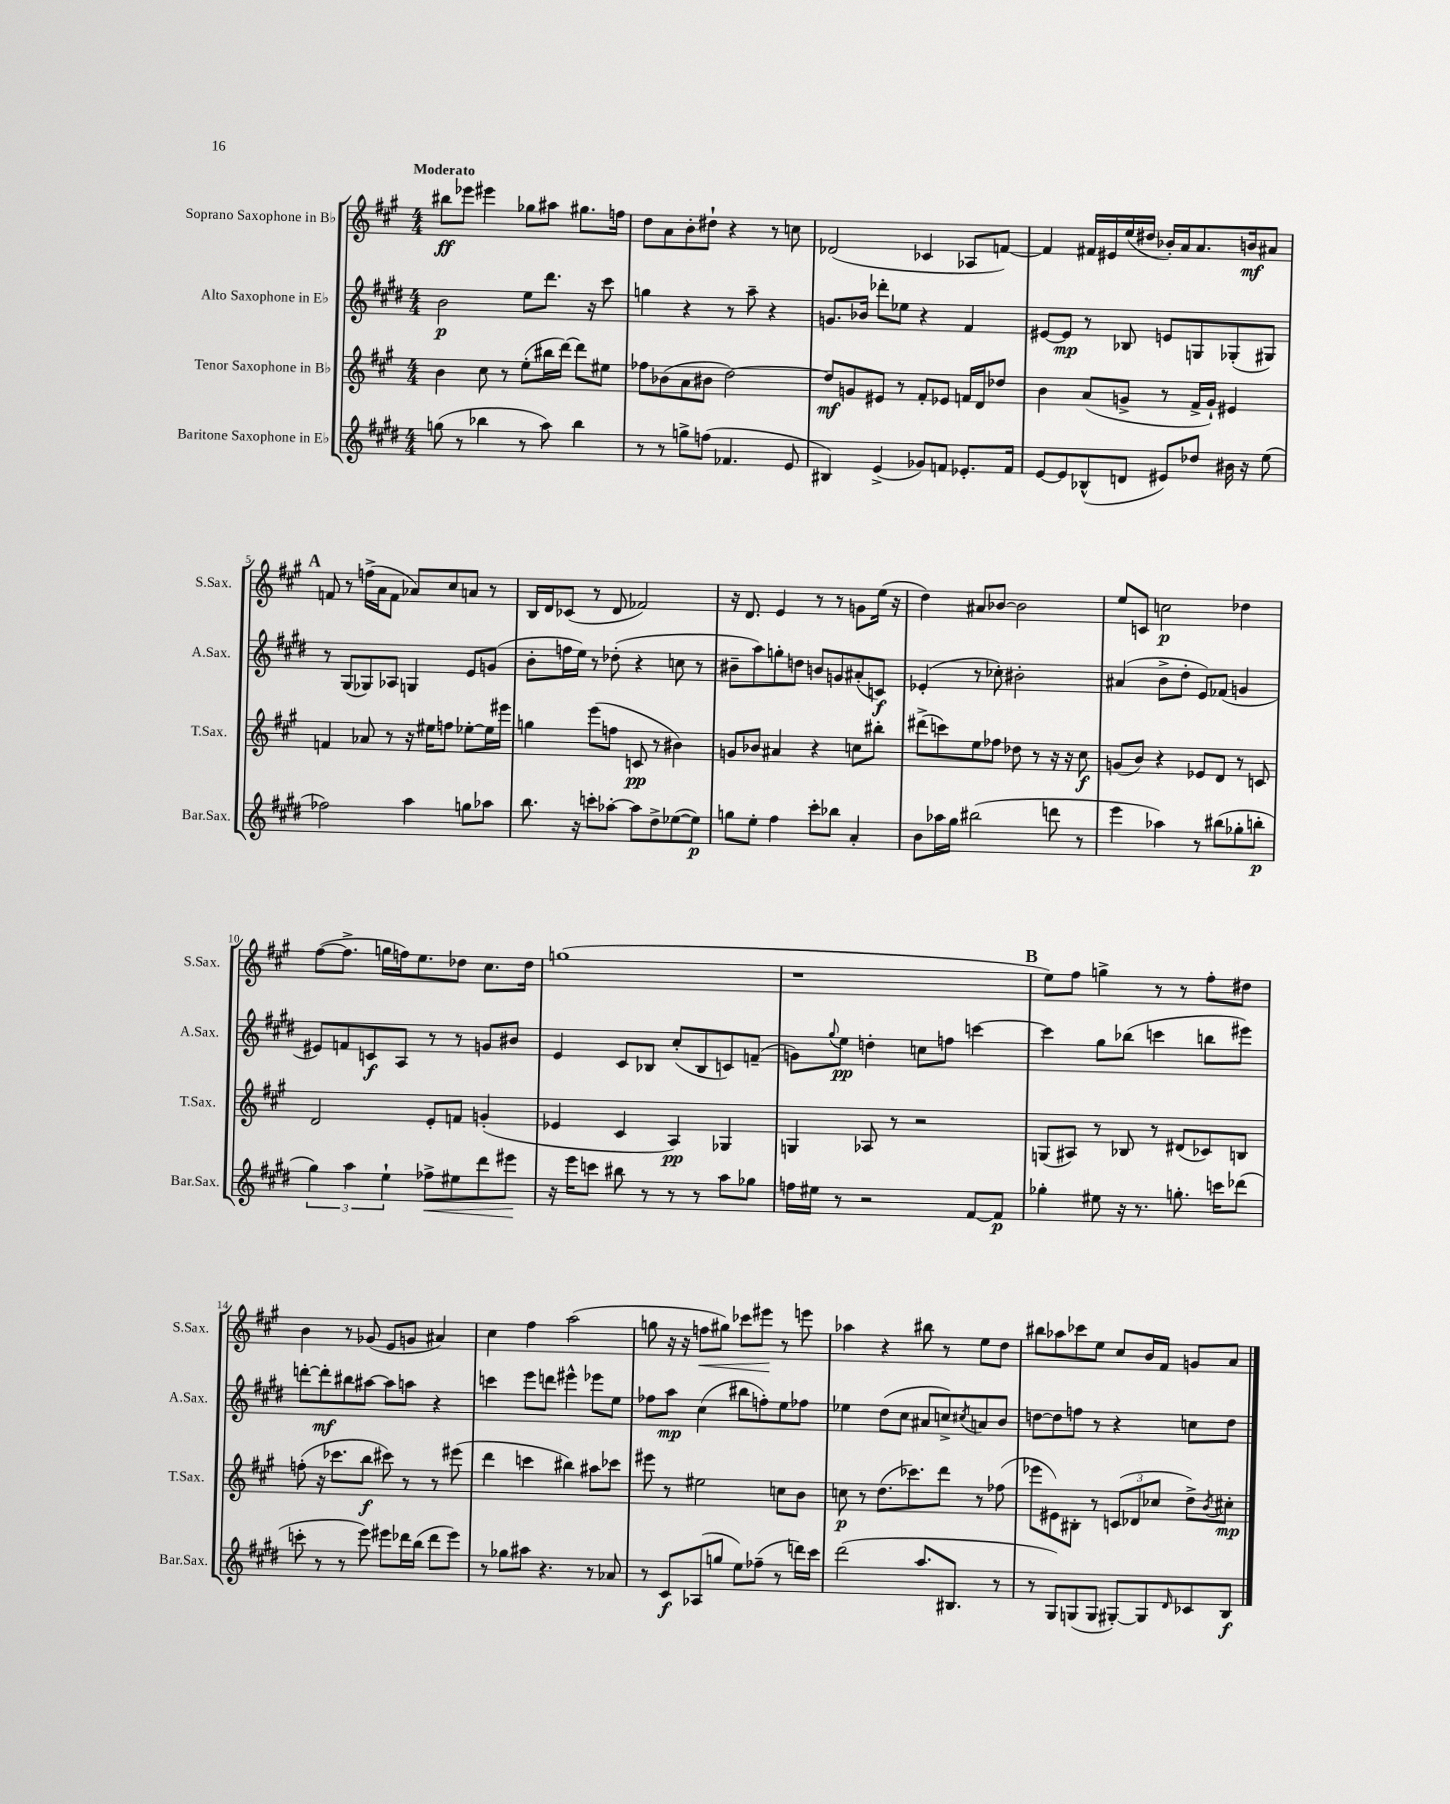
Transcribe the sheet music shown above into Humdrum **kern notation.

**kern	**dynam	**kern	**dynam	**kern	**dynam	**kern	**dynam
*part4	*part4	*part3	*part3	*part2	*part2	*part1	*part1
*staff4	*staff4	*staff3	*staff3	*staff2	*staff2	*staff1	*staff1
*I"Baritone Saxophone in E♭	*	*I"Tenor Saxophone in B♭	*	*I"Alto Saxophone in E♭	*	*I"Soprano Saxophone in B♭	*
*I'Bar.Sax.	*	*I'T.Sax.	*	*I'A.Sax.	*	*I'S.Sax.	*
*clefG2	*	*clefG2	*	*clefG2	*	*clefG2	*
*k[f#c#g#d#]	*	*k[f#c#g#]	*	*k[f#c#g#d#]	*	*k[f#c#g#]	*
*M4/4	*	*M4/4	*	*M4/4	*	*M4/4	*
=1	=1	=1	=1	=1	=1	=1	=1
!	!	!	!	!	!	!LO:TX:a:B:t=Moderato	!
(8ggn\	.	4b\	.	2b\	p	8bb#X\L	ff
8r	.	.	.	.	.	8eee-X\J	.
4bb-X\	.	8cc#\	.	.	.	4eee#X\	.
.	.	8r	.	.	.	.	.
8r	.	(8ee'\L	.	8ee\L	.	8gg-X\L	.
8aa\)	.	16bb#X\L	.	8.ddd#\J	.	8aa#X\J	.
.	.	[16ddd\JJ)	.	.	.	.	.
4bb-\	.	8ddd\L]	.	.	.	8.gg#X\L	.
.	.	.	.	16r	.	.	.
.	.	8ee#X\J	.	8ccc#\	.	.	.
.	.	.	.	.	.	16ffn\Jk	.
=2	=2	=2	=2	=2	=2	=2	=2
8r	.	8ff-X\L	.	4ggn\	.	8dd\L	.
8r	.	(8b-X\	.	.	.	8a\	.
8ggn^\L	.	8a\	.	4r	.	8b'\	.
(8ffn\J	.	8b#X\J	.	.	.	8dd#X`\J	.
4.f-X/	.	[2dd\)	.	8r	.	4r	.
.	.	.	.	8aa~\	.	.	.
.	.	.	.	4r	.	8r	.
8e/	.	.	.	.	.	8ccn\	.
=3	=3	=3	=3	=3	=3	=3	=3
4B#X/)	.	8dd/L]	mf	8.gn/L	.	(2d-X/	.
.	.	8gn/	.	.	.	.	.
.	.	.	.	16b-X/Jk	.	.	.
(4e^/	.	8e#X/J	.	8ddd-X'\L	.	.	.
.	.	8r	.	8ee-X\J	.	.	.
8g-X/L)	.	8f#'/L	.	4r	.	4c-X/	.
8fn/J	.	8e-X/J	.	.	.	.	.
8.e-X'/L	.	16fn/LL	.	4f#/	.	8A-X/L	.
.	.	16d/J	.	.	.	.	.
.	.	8dd-X/J	.	.	.	[8fn/J)	.
16f/Jk	.	.	.	.	.	.	.
=4	=4	=4	=4	=4	=4	=4	=4
[8e/L	.	4b\	.	[8e#X/L	.	4f/]	.
8e/]	.	.	.	8e#/J]	mp	.	.
(8B-X^^/	.	(8a/L	.	8r	.	16f#X/LL	.
.	.	.	.	.	.	16e#X/	.
8dn/J	.	8gn^/J	.	8B-X/	.	(16ee/	.
.	.	.	.	.	.	16dd#X/JJ	.
8e#X/L)	.	8r	.	8en/L	.	16b-X'/LL)	.
.	.	.	.	.	.	16a/J	.
8dd-X/J	.	16f#^/LL	.	8Gn/	.	8.a/	.
.	.	16g`/JJ)	.	.	.	.	.
16b#X\	.	4e#X/	.	(8G-X'/	.	.	.
16r	.	.	.	.	.	16bn/k	mf
(8ee\	.	.	.	8G#X/J)	.	8a#X/J	.
!!LO:LB:g=z
!!LO:REH:place=s1:t=A
=5	=5	=5	=5	=5	=5	=5	=5
2ff-X\)	.	4fn/	.	8r	.	8fn/	.
.	.	.	.	(8G#/L	.	8r	.
.	.	8a-X/	.	8G-X/)	.	(16ffn^\LL	.
.	.	.	.	.	.	16a\J	.
.	.	8r	.	8A-X/J	.	8f\J	.
4aa\	.	16r	.	4Gn/	.	8a-X/L)	.
.	.	16ee#X\KL	.	.	.	.	.
.	.	8ffn\J	.	.	.	8cc#/	.
8ggn\L	.	[8ee-X'\L	.	8e/L	.	8an/J	.
8aa-X\J	.	16ee-\L]	.	(8gn/J	.	8r	.
.	.	16eee#X\JJ	.	.	.	.	.
=6	=6	=6	=6	=6	=6	=6	=6
8.bb\	.	4ggn\	.	8b'\L	.	16B/LL	.
.	.	.	.	.	.	16d/J	.
.	.	.	.	16ffn\L	.	(8c-X/J	.
16r	.	.	.	16ee\JJ)	.	.	.
8cccn'\L	.	(8eee\L	.	8r	.	8r	.
[8aa-X'\J	.	8ffn\J	.	(8dd-X'\	.	8d/	.
8aa-\L]	.	8cn/	pp	4r	.	2f-X/)	.
8dd#^\	.	8r	.	.	.	.	.
([8ee-X\	.	4b#X\)	.	8ccn\	.	.	.
8ee-\J])	p	.	.	8r	.	.	.
=7	=7	=7	=7	=7	=7	=7	=7
8ggn\L	.	8gn/L	.	8b#X~\L	.	16r	.
.	.	.	.	.	.	8.d/	.
8ee'\J	.	8b-X/J	.	8aa\)	.	.	.
4ff#\	.	4a#X/	.	8ggn'\	.	4e/	.
.	.	.	.	8ddn\J	.	.	.
8ccc#'\L	.	4r	.	8bn/L	.	8r	.
8bb-X\J	.	.	.	8gn/	.	8r	.
4a'/	.	8ccn\L	.	(8a#X'/	.	8gn\L	.
.	.	8bb#X'\J	.	8cn/J)	f	(16ee\Jk	.
.	.	.	.	.	.	16r	.
=8	=8	=8	=8	=8	=8	=8	=8
8b\L	.	(8ddd#X^\L	.	(4e-X'/	.	4dd\)	.
16aa-X\L	.	8cccn\)	.	.	.	.	.
16gg#\JJ	.	.	.	.	.	.	.
(2bb#X\	.	8ee\	.	8r	.	8a#X/L	.
.	.	8ff-X\J	.	8cc-X'\)	.	[8b-X/J	.
.	.	8dd-X\	.	2b#X'\	.	2b-\]	.
.	.	8r	.	.	.	.	.
8dddn\	.	16r	.	.	.	.	.
.	.	16r	.	.	.	.	.
8r	.	8cc#\	f	.	.	.	.
=9	=9	=9	=9	=9	=9	=9	=9
4eee\	.	(8gn/L	.	(4a#X/	.	8ee/L	.
.	.	8b/J)	.	.	.	8cn/J	.
4aa-X\)	.	4r	.	8b^\L	.	2ccn\	p
.	.	.	.	8dd#'\J	.	.	.
8r	.	8e-X/L	.	8e/L)	.	.	.
(8bb#X\L	.	8d/J	.	(8f-X/J	.	.	.
8gg-X'\	.	8r	.	4gn/	.	4dd-X\	.
8bbn'\J	p	8cn/	.	.	.	.	.
!!LO:LB:g=z
=10	=10	=10	=10	=10	=10	=10	=10
6gg#\)	.	2d/	.	8e#X/L)	.	([8ff#\L	.
.	.	.	.	8fn/	.	8.ff#^\J]	.
6aa\	.	.	.	.	.	.	.
.	.	.	.	8cn/	f	.	.
.	.	.	.	.	.	16ggn\LL	.
6ee`\	.	.	.	.	.	.	.
.	.	.	.	8A/J	.	16ffn\J)	.
.	.	.	.	.	.	8.ee\	.
!	!LO:HP:b	!	!	!	!	!	!
8ff-X^\L	<	8e'/L	.	8r	.	.	.
8ee#X\	.	8fn/J	.	8r	.	8dd-X\J	.
8ddd#\	.	(4gn'/	.	8gn/L	.	8.cc#\L	.
8eee#X\J	.	.	.	8b#X/J	.	.	.
.	.	.	.	.	.	16dd-\Jk	.
.	[	.	.	.	.	.	.
=11	=11	=11	=11	=11	=11	=11	=11
16r	.	4e-X/	.	4e/	.	(1ggn	.
16eee\KL	.	.	.	.	.	.	.
8cccn\J	.	.	.	.	.	.	.
8bb#X\	.	4c#/	.	8c#/L	.	.	.
8r	.	.	.	8B-X/J	.	.	.
8r	.	4A/)	pp	(8cc#'/L	.	.	.
8r	.	.	.	8B-/	.	.	.
8aa\L	.	4G-X/	.	8cn/)	.	.	.
8gg-X\J	.	.	.	(8fn~/J	.	.	.
=12	=12	=12	=12	=12	=12	=12	=12
16ffn\LL	.	4Gn/	.	8gn\L)	.	1r	.
16ee#X\JJ	.	.	.	.	.	.	.
.	.	.	.	8qqgg#/	.	.	.
8r	.	.	.	8ee\J	pp	.	.
2r	.	8A-X/	.	4ddn'\	.	.	.
.	.	8r	.	.	.	.	.
.	.	2r	.	8ccn\L	.	.	.
.	.	.	.	8ffn\J	.	.	.
[8f#/L	.	.	.	[4cccn\	.	.	.
8f#/J]	p	.	.	.	.	.	.
!!LO:REH:place=s1:t=B
=13	=13	=13	=13	=13	=13	=13	=13
4gg-X'\	.	(8Gn/L	.	4ccc\]	.	8ee\L)	.
.	.	8A#X/J)	.	.	.	8ff#\J	.
8ee#X\	.	8r	.	8gg#\L	.	4ggn^\	.
16r	.	8B-X/	.	(8bb-X\J	.	.	.
8.r	.	.	.	.	.	.	.
.	.	8r	.	4cccn\	.	8r	.
8.ggn'\	.	(8d#X/L	.	.	.	8r	.
.	.	8c-X/)	.	8bbn\L	.	8ff#'\L	.
16cccn\KL	.	.	.	.	.	.	.
(8ddd-X\J	.	8Bn/J	.	8eee#X\J)	.	8dd#X\J	.
!!LO:LB:g=z
=14	=14	=14	=14	=14	=14	=14	=14
8cccn'\	.	(8ffn'\	.	[8dddn'\L	.	4b\	.
8r	.	16r	.	8ddd'\]	mf	.	.
.	.	8.ccc-X\L	.	.	.	.	.
8r	.	.	.	8bb#X\	.	8r	.
8eee\)	.	8bb\J	f	[8aa#X\J	.	(8g-X/	.
8eee#X\L	.	8ccc#X\)	.	8aa#\L]	.	8e/L	.
16ddd-X\L	.	8r	.	8aan\J	.	8gn/J	.
(16bb\JJ	.	.	.	.	.	.	.
8ddd-\L	.	8r	.	4r	.	4a#X/)	.
8eee#\J)	.	(8eee#X\	.	.	.	.	.
=15	=15	=15	=15	=15	=15	=15	=15
8r	.	4ddd\	.	4cccn\	.	4cc#\	.
8gg-X\L	.	.	.	.	.	.	.
8aa#X\J	.	4cccn\	.	8eee\L	.	4ff#\	.
4.r	.	.	.	8dddn\J	.	.	.
.	.	4bb#X\)	.	4eee#X^^\	.	(2aa\	.
8r	.	8aa#X\L	.	8eee-X\L	.	.	.
8a-X/	.	8ccc-X\J	.	8ee\J	.	.	.
=16	=16	=16	=16	=16	=16	=16	=16
8r	.	8eee#X\	.	8ff-X\L	.	8ggn\	.
8c#/L	f	8r	.	8aa\J	mp	16r	.
.	.	.	.	.	.	16r	.
!	!	!	!	!	!	!	!LO:HP:b
(8A-X/	.	2ee#X\	.	(4cc#\	.	8ffn\L	<
8ggn/J	.	.	.	.	.	8gg#X\J)	.
8ee\L)	.	.	.	8bb#X\L	.	8ccc-X\L	.
(8ff-X~\J	.	.	.	8ffn'\)	.	8eee#X\J	.
8r	.	8ccn\L	.	8ee\	.	8r	[
16dddn\LL)	.	8b\J	.	8ff-X\J	.	8eeen\	.
16ccc#\JJ	.	.	.	.	.	.	.
=17	=17	=17	=17	=17	=17	=17	=17
(2ddd#\	.	8ccn\	p	4ee-X\	.	4aa-X\	.
.	.	8r	.	.	.	.	.
.	.	(8.dd\L	.	(8dd#\L	.	4r	.
.	.	.	.	8cc#\J	.	.	.
.	.	8.ccc-X\)	.	.	.	.	.
8.aa/L	.	.	.	8a#X/L	.	8bb#X\	.
.	.	8ddd\J	.	8ccn^/)	.	8r	.
8.B#X/J	.	.	.	.	.	.	.
.	.	.	.	8qcc#X/	.	.	.
.	.	8r	.	8an/	.	8ee\L	.
8r	.	(8ff-X\	.	8b/J	.	8dd\J	.
=18	=18	=18	=18	=18	=18	=18	=18
8r	.	8eee-X\L	.	[8ddn\L	.	8bb#X\L	.
8G#/L)	.	8e#X\)	.	8dd\]	.	8aa-X\	.
(8Gn/	.	8B#X'\J	.	8ffn\J	.	8ccc-X\	.
8G/J	.	8r	.	8r	.	8ee\J	.
[8G#X'/L)	.	(12cn/L	.	4r	.	8cc#/L	.
.	.	12d-X/	.	.	.	.	.
8G#/]	.	.	.	.	.	16b/L	.
.	.	12cc-X/J	.	.	.	.	.
.	.	.	.	.	.	16f#/JJ	.
16qqd#/	.	.	.	.	.	.	.
8c-X/	.	8dd^\L)	.	8ccn\L	.	8gn/L	.
.	.	8qb/	.	.	.	.	.
8B/J	f	8cc#X'\J	mp	8dd\J	.	8a/J	.
==	==	==	==	==	==	==	==
*-	*-	*-	*-	*-	*-	*-	*-
